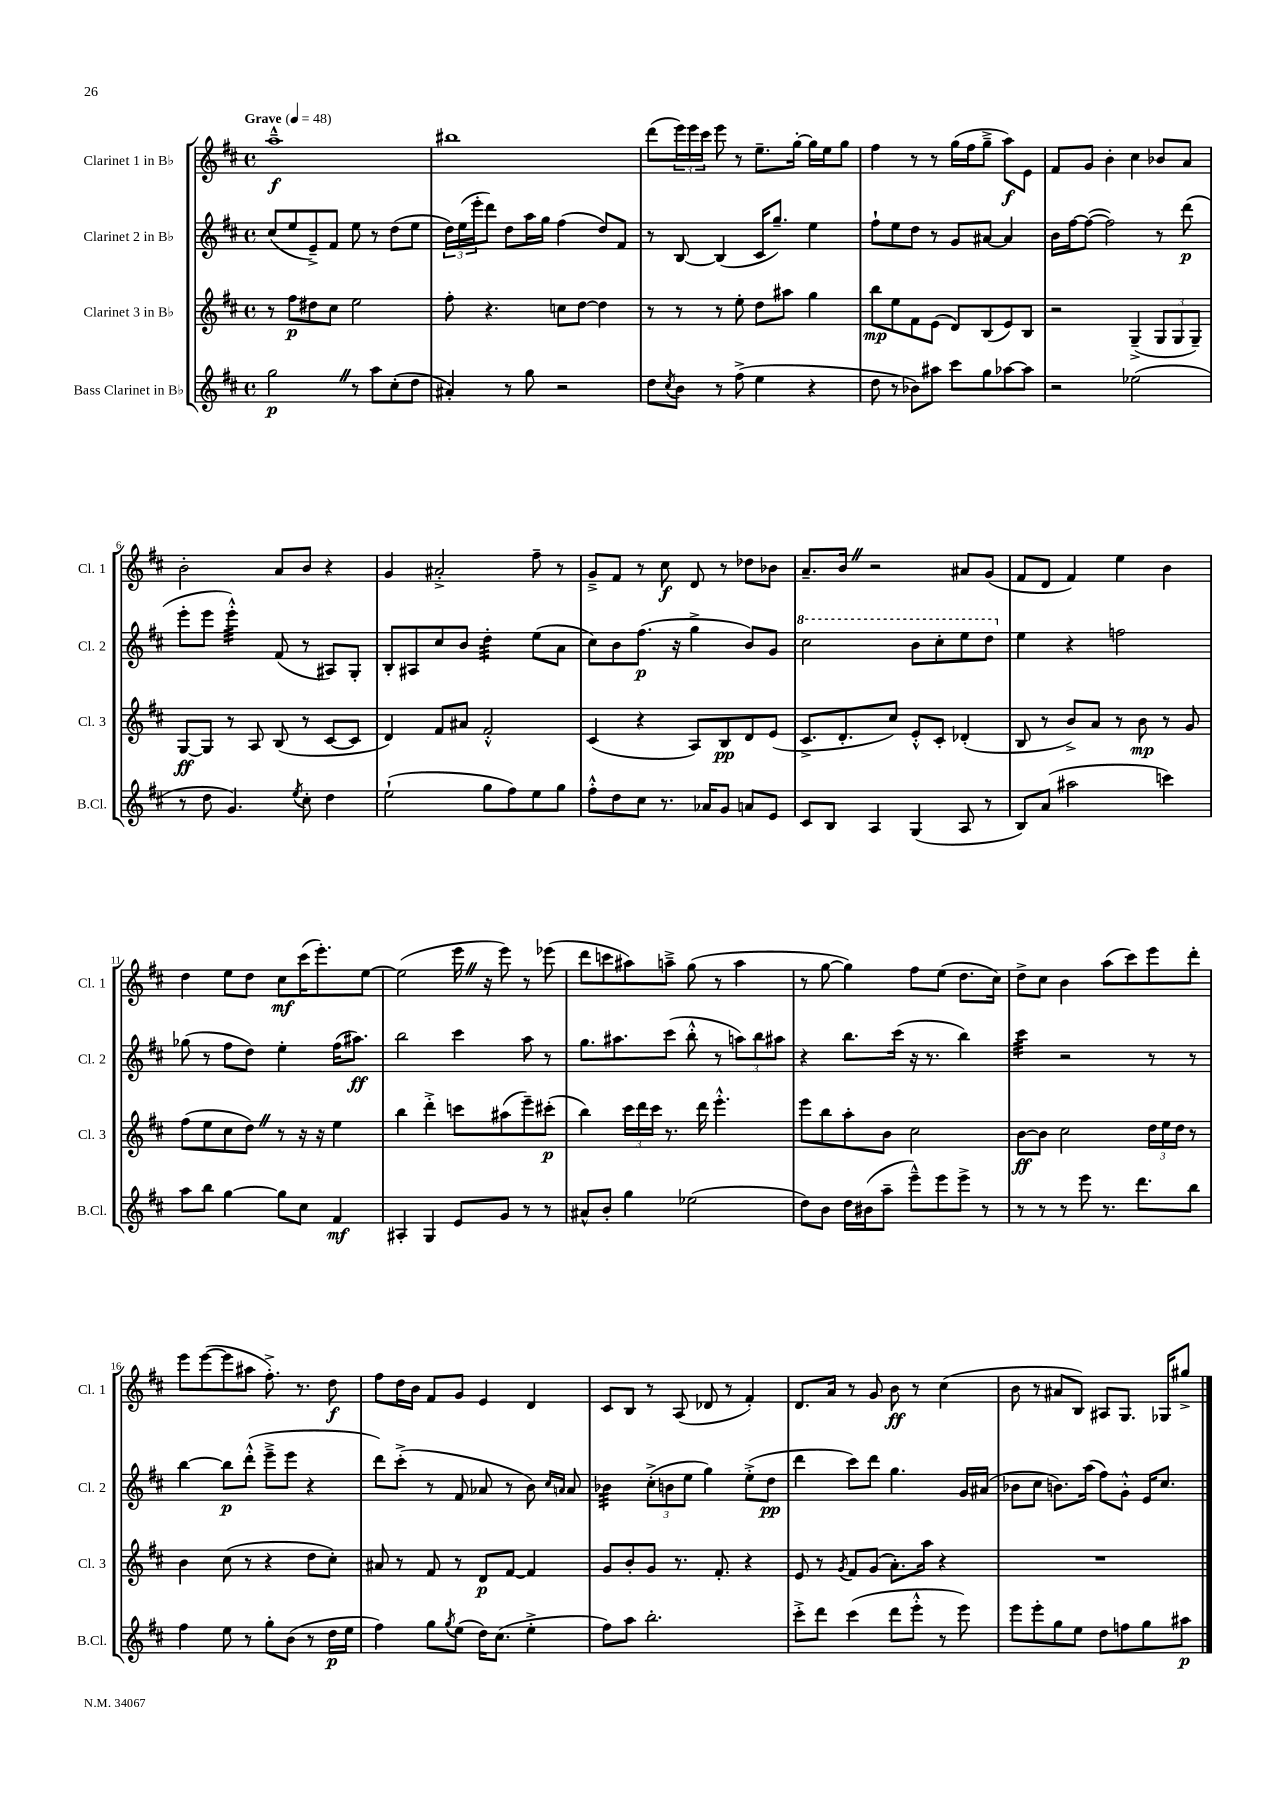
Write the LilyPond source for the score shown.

<<
\new StaffGroup <<
\new Staff = "s0" \with { instrumentName = "Clarinet 1 in Bb" shortInstrumentName = "Cl. 1" } {
    \clef treble \key d \major \defaultTimeSignature \time 4/4 \tempo "Grave" 4 = 48
    a''1---^\f |
    bis''1 |
    d'''8( \tuplet 3/2 { e'''16) e'''16 cis'''16 } e'''8 r8 e''8.-- g''16~-. g''16 e''16 g''8 |
    fis''4 r8 r8 g''16( fis''16 g''8---> a''8\f) e'8 |
    fis'8 g'8 b'4-. cis''4 bes'8 a'8 |
    b'2-. a'8 b'8 r4 |
    g'4 ais'2-.-> fis''8-- r8 |
    g'8---> fis'8 r8 cis''8\f d'8 r8 des''8 bes'8 |
    a'8.-- b'16 \once \override BreathingSign.text = \markup { \musicglyph "scripts.caesura.straight" } \breathe r2 ais'8 g'8( |
    fis'8 d'8 fis'4) e''4 b'4 |
    d''4 e''8 d''8 cis''8\mf cis'''16( e'''8.-.) e''8~ |
    e''2( e'''16 \once \override BreathingSign.text = \markup { \musicglyph "scripts.caesura.straight" } \breathe r16 e'''8) r8 ees'''8( |
    d'''8 c'''8 ais''8) a''8---> g''8( r8 a''4 |
    r8 g''8~ g''4) fis''8 e''8( d''8. cis''16) |
    d''8-> cis''8 b'4 a''8( cis'''8) e'''8 d'''8-. |
    e'''8 e'''8~( e'''8 ais''8 fis''8.-.->) r8. d''8\f |
    fis''8 d''16 b'16 fis'8 g'8 e'4 d'4 |
    cis'8 b8 r8 a8( des'8 r8 fis'4-.) |
    d'8. a'16 r8 g'8 b'8\ff r8 cis''4( |
    b'8 r8 ais'8 b8) ais8 g8. ges16 gis''8-> \bar "|." |
}
\new Staff = "s1" \with { instrumentName = "Clarinet 2 in Bb" shortInstrumentName = "Cl. 2" } {
    \clef treble \key d \major \defaultTimeSignature \time 4/4
    cis''8( e''8 e'8--->) fis'8 e''8 r8 d''8( e''8 |
    \tuplet 3/2 { d''16) e''16( e'''16-. } d'''8) d''8 a''16 g''16 fis''4( d''8) fis'8 |
    r8 b8~ b4( cis'16 g''8.--) e''4 |
    fis''8-! e''8 d''8 r8 g'8 ais'8~ ais'4 |
    b'16 fis''16~ fis''8~( fis''2) r8 d'''8\p( |
    e'''8-. e'''8 e'''4:32-.-^) fis'8( r8 ais8) g8-. |
    b8-. ais8 cis''8 b'8 d''4:32-. e''8( a'8 |
    cis''8) b'8 fis''8.\p( r16 g''4-> b'8) g'8 |
    \ottava #1 cis'''2 b''8 cis'''8-. e'''8 d'''8 \ottava #0 |
    e''4 r4 f''2 |
    ges''8( r8 fis''8 d''8) e''4-. fis''16( ais''8.\ff) |
    b''2 cis'''4 a''8 r8 |
    g''8. ais''8. cis'''8( b''8-.-^ r8 \tuplet 3/2 { a''8) b''8 ais''8 } |
    r4 b''8. cis'''16( r16 r8. b''4) |
    cis'''4:32 r2 r8 r8 |
    b''4~ b''8\p d'''8-.-^( e'''8---> e'''8 r4 |
    d'''8) cis'''8-.->( r8 fis'8 aes'8 r8 b'8) \grace { cis''16 a'16 } a'8 |
    bes'4:32 \tuplet 3/2 { cis''8-.->( b'8 e''8 } g''4) e''8-.->( d''8\pp |
    d'''4 cis'''8) d'''8 g''4. g'16 ais'16( |
    bes'8 cis''8 b'8.) a''16( fis''8) g'8-.-^ e'16 cis''8. \bar "|." |
}
\new Staff = "s2" \with { instrumentName = "Clarinet 3 in Bb" shortInstrumentName = "Cl. 3" } {
    \clef treble \key d \major \defaultTimeSignature \time 4/4
    r8 fis''8\p dis''8 cis''8 e''2 |
    fis''8-. r4. c''8 d''8~ d''4 |
    r8 r8 r8 e''8-. d''8 ais''8 g''4 |
    b''8\mp e''8 fis'8 e'8( d'8) b8( e'8) b8 |
    r2 g4--->( \tuplet 3/2 { g8 g8 g8--) } |
    g8~\ff g8 r8 a8 b8( r8 cis'8~ cis'8 |
    d'4) fis'8 ais'8 fis'2-.-^ |
    cis'4( r4 a8) b8\pp d'8 e'8( |
    cis'8.-> d'8.-. cis''8) e'8-.-^ cis'8-. des'4-.( |
    b8 r8 b'8->) a'8 r8 b'8\mp r8 g'8 |
    fis''8( e''8 cis''8 d''8) \once \override BreathingSign.text = \markup { \musicglyph "scripts.caesura.straight" } \breathe r8 r16 r16 e''4 |
    b''4 d'''4-.-> c'''8 ais''8( e'''8--) cis'''8-.\p( |
    b''4) \tuplet 3/2 { cis'''16 d'''16 cis'''16 } r8. d'''16 e'''4.-.-^ |
    e'''8 b''8 a''8-. b'8 cis''2 |
    b'8~\ff b'8 cis''2 \tuplet 3/2 { d''16 e''16 d''16 } r8 |
    b'4 cis''8( r8 r4 d''8 cis''8-.) |
    ais'8 r8 fis'8 r8 d'8\p fis'8~ fis'4 |
    g'8 b'8-. g'8 r8. fis'8.-. r4 |
    e'8 r8 \acciaccatura { g'8 } fis'8 g'8( a'8.-.) a''16 r4 |
    R1 \bar "|." |
}
\new Staff = "s3" \with { instrumentName = "Bass Clarinet in Bb" shortInstrumentName = "B.Cl." } {
    \clef treble \key d \major \defaultTimeSignature \time 4/4
    g''2\p \once \override BreathingSign.text = \markup { \musicglyph "scripts.caesura.straight" } \breathe r8 a''8 cis''8-.( d''8 |
    ais'4-.) r8 g''8 r2 |
    d''8 \acciaccatura { cis''8 } b'8 r8 fis''8->( e''4 r4 |
    d''8 r8 bes'8) ais''8 cis'''8 g''8 aes''8~ aes''8 |
    r2 ees''2( |
    r8 d''8 g'4.) \acciaccatura { e''8 } cis''8-. d''4 |
    e''2-!( g''8 fis''8) e''8 g''8 |
    fis''8-.-^ d''8 cis''8 r8. aes'16 g'8 a'8 e'8 |
    cis'8 b8 a4 g4( a8 r8 |
    b8) a'8( ais''2 c'''4) |
    a''8 b''8 g''4~ g''8 cis''8 fis'4\mf |
    ais4-. g4 e'8 g'8 r8 r8 |
    ais'8-^ b'8-. g''4 ees''2( |
    d''8) b'8 d''16 bis'16( a''8-- e'''8---^) e'''8 e'''8-> r8 |
    r8 r8 r8 e'''8 r8. d'''8. b''8 |
    fis''4 e''8 r8 g''8-. b'8( r8 d''16\p e''16 |
    fis''4) g''8 \acciaccatura { g''8 } e''8( d''16) cis''8.( e''4-.-> |
    fis''8) a''8 b''2.-. |
    cis'''8-.-> d'''8 cis'''4( d'''8 e'''8-.-^ r8 e'''8) |
    e'''8 e'''8-. g''8 e''8 d''8 f''8 g''8 ais''8\p \bar "|." |
}
>>
>>
